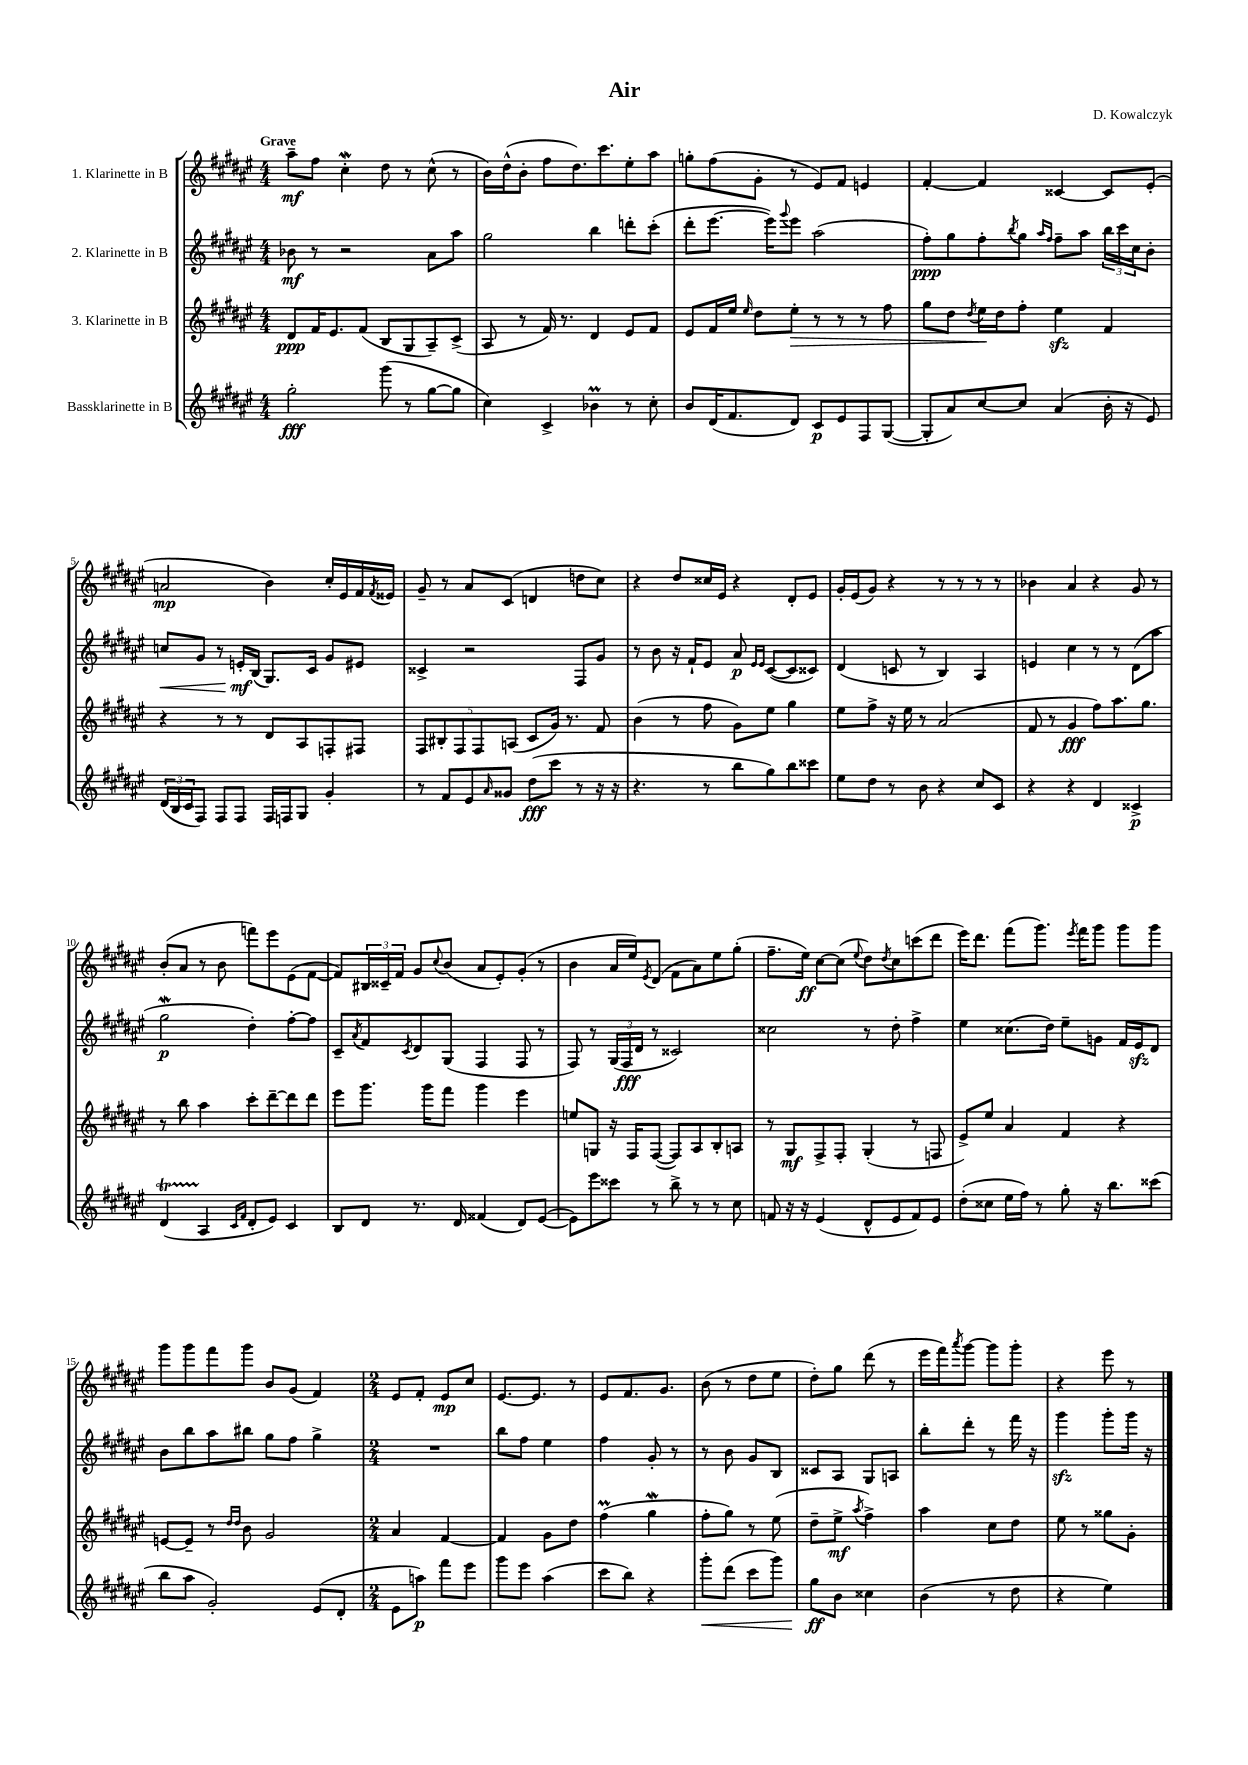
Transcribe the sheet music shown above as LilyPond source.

\header { title = "Air" composer = "D. Kowalczyk" }
<<
\new StaffGroup <<
\new Staff = "s0" \with { instrumentName = "1. Klarinette in B" } {
    \clef treble \key fis \major \numericTimeSignature \time 4/4 \tempo "Grave"
    ais''8--\mf fis''8 cis''4-.\mordent dis''8 r8 cis''8-^( r8 |
    b'16) dis''16-^( b'8-. fis''8 dis''8.) cis'''8. eis''8-. ais''8 |
    g''8-. fis''8( gis'8-. r8 eis'8) fis'8 e'4 |
    fis'4~-. fis'4 cisis'4~ cisis'8 eis'8-.( |
    a'2\mp b'4) cis''16-. eis'16 fis'16 \acciaccatura { fis'8 } eisis'16 |
    gis'8-- r8 ais'8 cis'8( d'4 d''8 cis''8) |
    r4 dis''8 cisis''16 eis'16 r4 dis'8-. eis'8 |
    gis'16-. eis'16( gis'8) r4 r8 r8 r8 r8 |
    bes'4 ais'4 r4 gis'8 r8 |
    b'8-.( ais'8 r8 b'8 f'''8) eis'''8 eis'8( fis'8~ |
    fis'8) \tuplet 3/2 { bis16 cisis'16-- fis'16 } gis'8 \appoggiatura { cis''8 } b'8( ais'8 eis'8-.) gis'8-.( r8 |
    b'4 ais'16 eis''16) \acciaccatura { eis'8 } dis'8( fis'8 ais'8) eis''8 gis''8-.( |
    fis''8.-- eis''16\ff) cis''8~ cis''8( \appoggiatura { eis''8 } dis''8) \acciaccatura { dis''8 } cis''8 c'''8( dis'''8 |
    eis'''16) dis'''8. fis'''8( gis'''8.) \acciaccatura { eis'''8 } fis'''16 gis'''8 gis'''8 gis'''8 |
    gis'''8 gis'''8 fis'''8 gis'''8 b'8 gis'8( fis'4) |
    \numericTimeSignature \time 2/4 eis'8 fis'8-. eis'8\mp cis''8 |
    eis'8.~ eis'8. r8 |
    eis'8 fis'8. gis'8. |
    b'8( r8 dis''8 eis''8 |
    dis''8-.) gis''8 dis'''8( r8 |
    eis'''16 fis'''16) \acciaccatura { ais'''8 } gis'''8~ gis'''8 gis'''8-. |
    r4 eis'''8 r8 \bar "|." |
}
\new Staff = "s1" \with { instrumentName = "2. Klarinette in B" } {
    \clef treble \key fis \major \numericTimeSignature \time 4/4
    bes'8\mf r8 r2 ais'8 ais''8 |
    gis''2 b''4 d'''8-. cis'''8-.( |
    dis'''8-. eis'''8.~ eis'''16) \appoggiatura { gis'''8 } eis'''8 ais''2( |
    fis''8-.\ppp) gis''8 fis''8-. \acciaccatura { b''8 } gis''8 \grace { ais''16 fis''16 } fis''8-- ais''8 \tuplet 3/2 { b''16 cis'''16 cis''16 } b'8-. |
    c''8\< gis'8 r8 e'16-.\mf\! b16( gis8.) cis'16 gis'8 eis'8 |
    cisis'4-> r2 fis8 gis'8 |
    r8 b'8 r16 fis'16-! eis'8 ais'8\p \grace { eis'16 eis'16 } cis'8~( cis'8 cisis'8) |
    dis'4( c'8 r8 b4) ais4 |
    e'4 cis''4 r8 r8 dis'8( ais''8 |
    gis''2\mordent\p dis''4-.) fis''8~-. fis''8 |
    cis'8-- \acciaccatura { ais'8 } fis'8 \acciaccatura { cis'8 } dis'8 gis8( fis4 fis8 r8 |
    fis8) r8 \tuplet 3/2 { gis16( fis16\fff dis'16 } r8 cisis'2) |
    cisis''2 r8 dis''8-. fis''4-> |
    eis''4 cisis''8.( dis''16) eis''8-- g'8 fis'16 eis'16\sfz dis'8 |
    b'8 b''8 ais''8 bis''8 gis''8 fis''8 gis''4-> |
    \numericTimeSignature \time 2/4 R2 |
    b''8 fis''8 eis''4 |
    fis''4 gis'8-. r8 |
    r8 b'8 gis'8 b8 |
    cisis'8 ais8 gis8 a8 |
    b''8-. dis'''8-. r8 fis'''16 r16 |
    gis'''4\sfz gis'''8-. gis'''16 r16 \bar "|." |
}
\new Staff = "s2" \with { instrumentName = "3. Klarinette in B" } {
    \clef treble \key fis \major \numericTimeSignature \time 4/4
    dis'8\ppp fis'16 eis'8. fis'8( b8 gis8 ais8--) cis'8->( |
    ais8 r8 fis'16) r8. dis'4 eis'8 fis'8 |
    eis'8 fis'16 eis''16 \grace { eis''16 } dis''8 eis''8-.\> r8 r8 r8 fis''8 |
    gis''8 dis''8 \acciaccatura { dis''8 } eis''16\! dis''16 fis''8-. eis''4\sfz fis'4 |
    r4 r8 r8 dis'8 ais8 f8-. fis8 |
    \tuplet 5/4 { fis8 bis8-. fis8 fis8 a8( } cis'8 gis'16) r8. fis'8 |
    b'4( r8 fis''8 gis'8) eis''8 gis''4 |
    eis''8 fis''8-> r16 eis''16 r8 ais'2( |
    fis'8 r8 gis'4\fff fis''8) ais''8. gis''8. |
    r8 b''8 ais''4 cis'''8-. dis'''8~-- dis'''8 dis'''8 |
    eis'''8 gis'''8. gis'''16 fis'''8 gis'''4 eis'''4 |
    e''8 g8 r16 fis16 fis8~( fis8) ais8 b8-. a8 |
    r8 gis8\mf fis8-> fis8-. gis4-.( r8 f8 |
    eis'8->) eis''8 ais'4 fis'4 r4 |
    e'8~ e'8-- r8 \grace { dis''16 dis''16 } b'8 gis'2 |
    \numericTimeSignature \time 2/4 ais'4 fis'4~ |
    fis'4 gis'8 dis''8 |
    fis''4\prall( gis''4\mordent |
    fis''8-. gis''8) r8 eis''8( |
    dis''8-- eis''8->\mf \acciaccatura { ais''8 } fis''4->) |
    ais''4 cis''8 dis''8 |
    eis''8 r8 gisis''8 gis'8-. \bar "|." |
}
\new Staff = "s3" \with { instrumentName = "Bassklarinette in B" } {
    \clef treble \key fis \major \numericTimeSignature \time 4/4
    gis''2-.\fff gis'''8( r8 gis''8~ gis''8 |
    cis''4) cis'4-> bes'4\prall r8 cis''8-. |
    b'8 dis'16( fis'8. dis'8) cis'8\p eis'8 fis8 gis8~( |
    gis8-. ais'8) cis''8~ cis''8 ais'4( b'16-. r16 eis'8) |
    \tuplet 3/2 { dis'16( b16 cis'16 } fis8) fis8 fis8 fis16 f16 gis8 gis'4-. |
    r8 fis'8 eis'8 \grace { ais'16 } gisis'8 dis''8\fff( cis'''8 r8 r16 r16 |
    r4. r8 b''8 gis''8) b''8 cisis'''8 |
    eis''8 dis''8 r8 b'8 r4 cis''8 cis'8 |
    r4 r4 dis'4 cisis'4->\p |
    dis'4\startTrillSpan( ais4\stopTrillSpan \grace { cis'16 fis'16 } dis'8-. eis'8) cis'4 |
    b8 dis'8 r8. dis'16 fisis'4( dis'8) eis'8~( |
    eis'8) eis'''8 cisis'''8 r8 b''8-> r8 r8 cis''8 |
    f'8 r16 r16 eis'4( dis'8-^ eis'8 f'8) eis'8 |
    dis''8-.( cisis''8 eis''16 fis''16) r8 gis''8-. r16 b''8. cisis'''8( |
    b''8 ais''8 gis'2-.) eis'8( dis'8-. |
    \numericTimeSignature \time 2/4 eis'8 a''8\p) fis'''8 eis'''8 |
    gis'''8 eis'''8 ais''4( |
    cis'''8 b''8) r4 |
    gis'''8-.\< dis'''8( cis'''8 gis'''8) |
    gis''8\ff\! b'8 cisis''4 |
    b'4( r8 dis''8 |
    r4 eis''4) \bar "|." |
}
>>
>>
